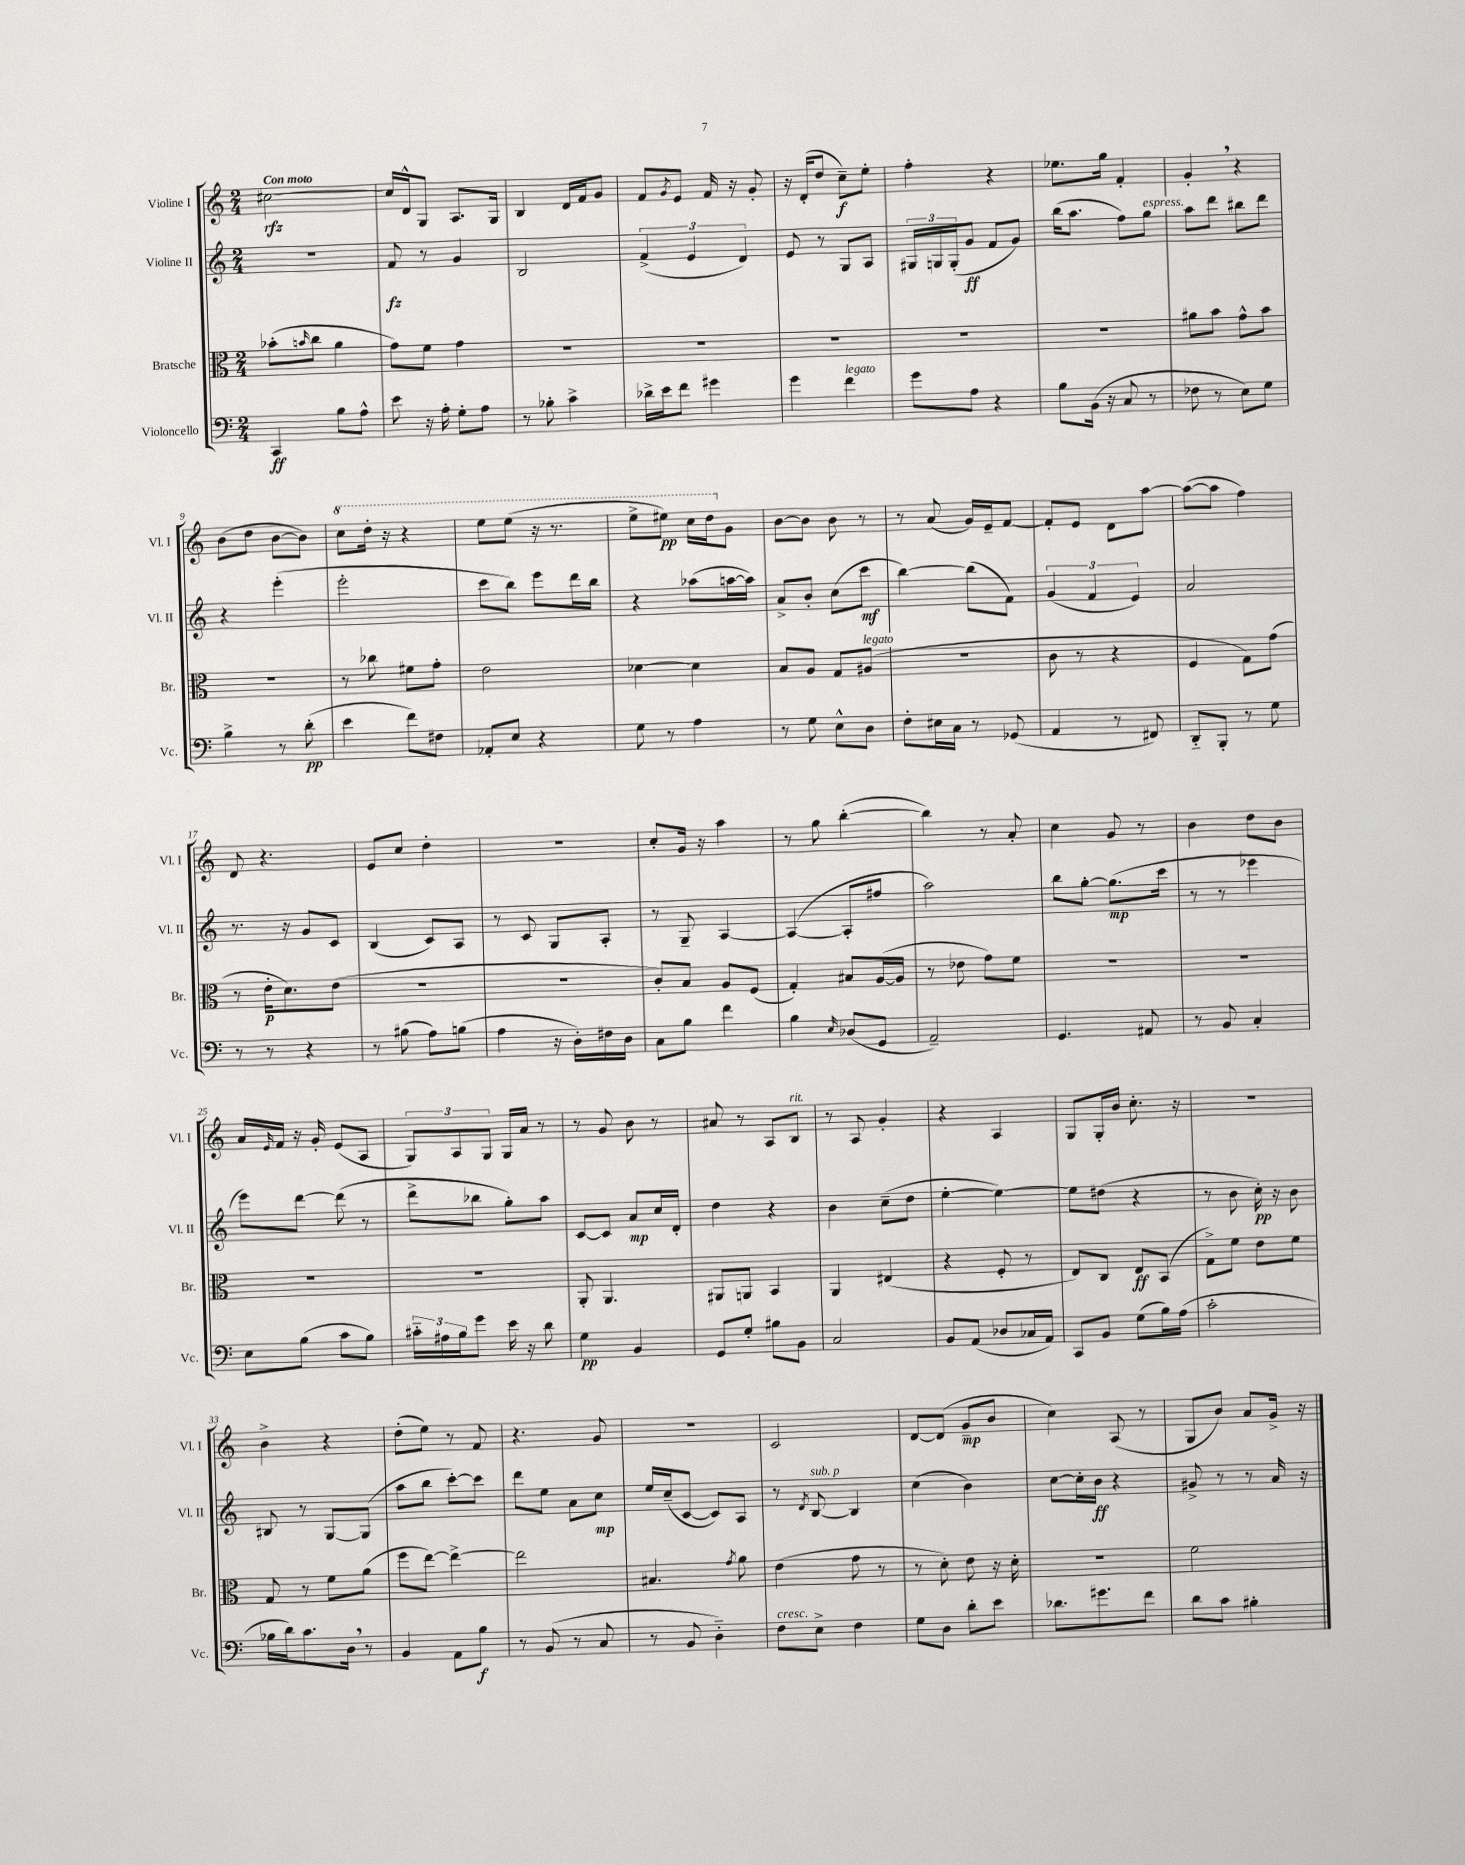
<<
\new StaffGroup <<
\new Staff = "s0" \with { instrumentName = "Violine I" shortInstrumentName = "Vl. I" } {
    \clef treble \key c \major \numericTimeSignature \time 2/4 \tempo "Con moto"
    cis''2~\rfz |
    cis''16 d'16-^ g8 a8. g16 |
    b4 d'16 f'16 g'8 |
    f'8 \acciaccatura { g'8 } e'8 f'16 r16 g'8-. |
    r16 d'16-.( d''8 c''8--\f) e''8-. |
    f''4-. r4 |
    ees''8. g''16 f'4-. |
    g'4-. \breathe r4 |
    b'8( d''8 b'8~ b'8) |
    \ottava #1 c'''8 d'''16-. r16 r4 |
    e'''8 e'''8( r16 r8. |
    e'''8-> eis'''8\pp) c'''16 d'''16 \ottava #0 g'8 |
    b'8~ b'8 b'8 r8 |
    r8 a'8( g'16) e'16-- f'8~ |
    f'8-. e'8 d'8 a''8~ |
    a''8~( a''8 f''4) |
    d'8 r4. |
    e'8 c''8 d''4-. |
    r2 |
    c''8-. g'16 r16 a''4 |
    r8 g''8 b''4~-.( |
    b''4) r8 a'8-. |
    c''4 g'8 r8 |
    b'4 d''8 b'8 |
    a'16 \grace { e'16 } f'16 r16 g'16-. e'8( a8 |
    \tuplet 3/2 { g8) a8 g8 } g16 a'16 r8 |
    r8 g'8 b'8 r8 |
    ais'8 r8 a8 b8^\markup { \italic "rit." } |
    r8 a8 g'4-. |
    r4 a4 |
    g8 g16-. b'16 c''8.-. r16 |
    r2 |
    b'4-> r4 |
    d''8-.( e''8) r8 f'8 |
    r4. g'8 |
    R2 |
    c'2 |
    d'8~ d'8( g'8--\mp b'8 |
    c''4) a8( r8 |
    g8 b'8) a'8 g'16-> r16 \bar "|." |
}
\new Staff = "s1" \with { instrumentName = "Violine II" shortInstrumentName = "Vl. II" } {
    \clef treble \key c \major \numericTimeSignature \time 2/4
    r2 |
    f'8\fz r8 g'4 |
    b2 |
    \tuplet 3/2 { f'4->( e'4 d'4) } |
    e'8 r8 g8 a8 |
    \tuplet 3/2 { gis16 g16 g16-.( } g'8\ff f'8 g'8) |
    b''16( a''8. f''8) g''8^\markup { \italic "espress." } |
    a''8 d'''8 bis''8 d'''8 |
    r4 e'''4-.( |
    e'''2-. |
    c'''8 b''8) e'''8 d'''16 b''16 |
    r4 aes''8( a''16~ a''16) |
    a'8-> b'8-. c''8( c'''8\mf |
    b''4~) b''8( f'8) |
    \tuplet 3/2 { g'4( f'4 e'4) } |
    a'2 |
    r8. r16 g'8 c'8 |
    b4( c'8) a8 |
    r8 c'8 g8 a8-. |
    r8 g8-- a4~ |
    a4~( a8-. fis''8 |
    a''2) |
    b''8 g''8~-. g''8.\mp( c'''16 |
    r8 r8 ees'''4 |
    e'''8) d'''8~ d'''8( r8 |
    d'''8-> bes''8 g''8-.) a''8 |
    c'8~ c'8 a'8\mp c''16 d'16-. |
    d''4 r4 |
    b'4 c''8--( d''8 |
    e''4~-. e''4~) |
    e''8 dis''8( r4 |
    r8 b'8 c''16-.\pp) r16 b'8 |
    bis8 r8 g8~ g8( |
    a''8 b''8 c'''8~-.) c'''8 |
    d'''8 e''8 a'8 c''8\mp |
    e''16 c''16--( c'8~ c'8) a8 |
    r8 \acciaccatura { d'8 } b8~^\markup { \italic "sub. p" } b4 |
    c''4( b'4) |
    c''8~ c''16-. b'16\ff r4 |
    gis'8-> r8 r8 a'16 r16 \bar "|." |
}
\new Staff = "s2" \with { instrumentName = "Bratsche" shortInstrumentName = "Br." } {
    \clef alto \key c \major \numericTimeSignature \time 2/4
    bes'8-.( \grace { b'16 } c''8 a'4 |
    g'8) f'8 g'4 |
    R2 |
    R2 |
    R2 |
    R2 |
    R2 |
    ais'8 b'8 g'8-^ b'8 |
    R2 |
    r8 ces''8 fis'8 g'8-. |
    e'2 |
    des'4~ des'4 |
    b8 a8 g8 ais8^\markup { \italic "legato" }( |
    r2 |
    c'8 r8 r4 |
    f4 g8) g'8( |
    r8 e'16-.\p d'8.) e'8( |
    R2 |
    R2 |
    c'8-.) b8 a8 f8( |
    g4-.) bis8 a16~( a16 |
    r8 ees'8 g'8) f'8 |
    R2 |
    R2 |
    R2 |
    R2 |
    a,8-. a,4. |
    ais,8 a,8 b,4 |
    a,4 eis4( |
    r4 f8-. r8 |
    e8) c8 e8\ff b,8( |
    g8->) f'8 e'8 f'8 |
    g8 r8 f'8 a'8( |
    f''8 e''8~) e''4~-> |
    e''2 |
    bis4. \acciaccatura { g'8 } a'8 |
    e'4( g'8 r8 |
    r8 d'8-.) e'8 r16 d'16-. |
    R2 |
    f'2 \bar "|." |
}
\new Staff = "s3" \with { instrumentName = "Violoncello" shortInstrumentName = "Vc." } {
    \clef bass \key c \major \numericTimeSignature \time 2/4
    c,4\ff b8 a8-^ |
    e'8 r16 a16-. g8-. a8 |
    r8 bes8-. c'4-> |
    des'16-> e'16 f'8 gis'4 |
    g'4 f'4^\markup { \italic "legato" } |
    g'8 a8 r4 |
    b8 b,16( r16 c8 r8 |
    fes8 r8 e8) g8 |
    b4-> r8 d'8-.\pp( |
    e'4 f'8) fis8 |
    aes,8-. e8 r4 |
    g8 r8 a4 |
    r8 g8 e8-^ d8 |
    f8-. eis16 c16 r8 ges,8( |
    a,4 r8 fis,8) |
    d,8-_ b,,8-. r8 g8 |
    r8 r8 r4 |
    r8 bis8( a8) b8( |
    a4 r16 d16-.) fis16 d16 |
    c8 b8 f'4 |
    b4 \grace { e16 } des8( g,8 |
    a,2--) |
    g,4. ais,8 |
    r8 b,8 c4-. |
    e8 b8( c'8 b8) |
    \tuplet 3/2 { cis'16-_ ais16 b16 } g'8 e'16 r16 d'8 |
    g4\pp b,4 |
    g,8 g8-. bis8 b,8 |
    c2 |
    b,8 a,8( des8 ces16 a,16) |
    c,8 b,8 g8( b16) a16( |
    c'2-. |
    bes16 d'16) c'8. d16 \breathe r8 |
    b,4 a,8 b8\f |
    r8 b,8( r8 c8 |
    r8 b,8 d4-_) |
    f8^\markup { \italic "cresc." } e8-> f4 |
    g8 d8 d'8-. e'8 |
    des'8. gis'8. f'8 |
    d'8 c'8 bis4-. \bar "|." |
}
>>
>>
